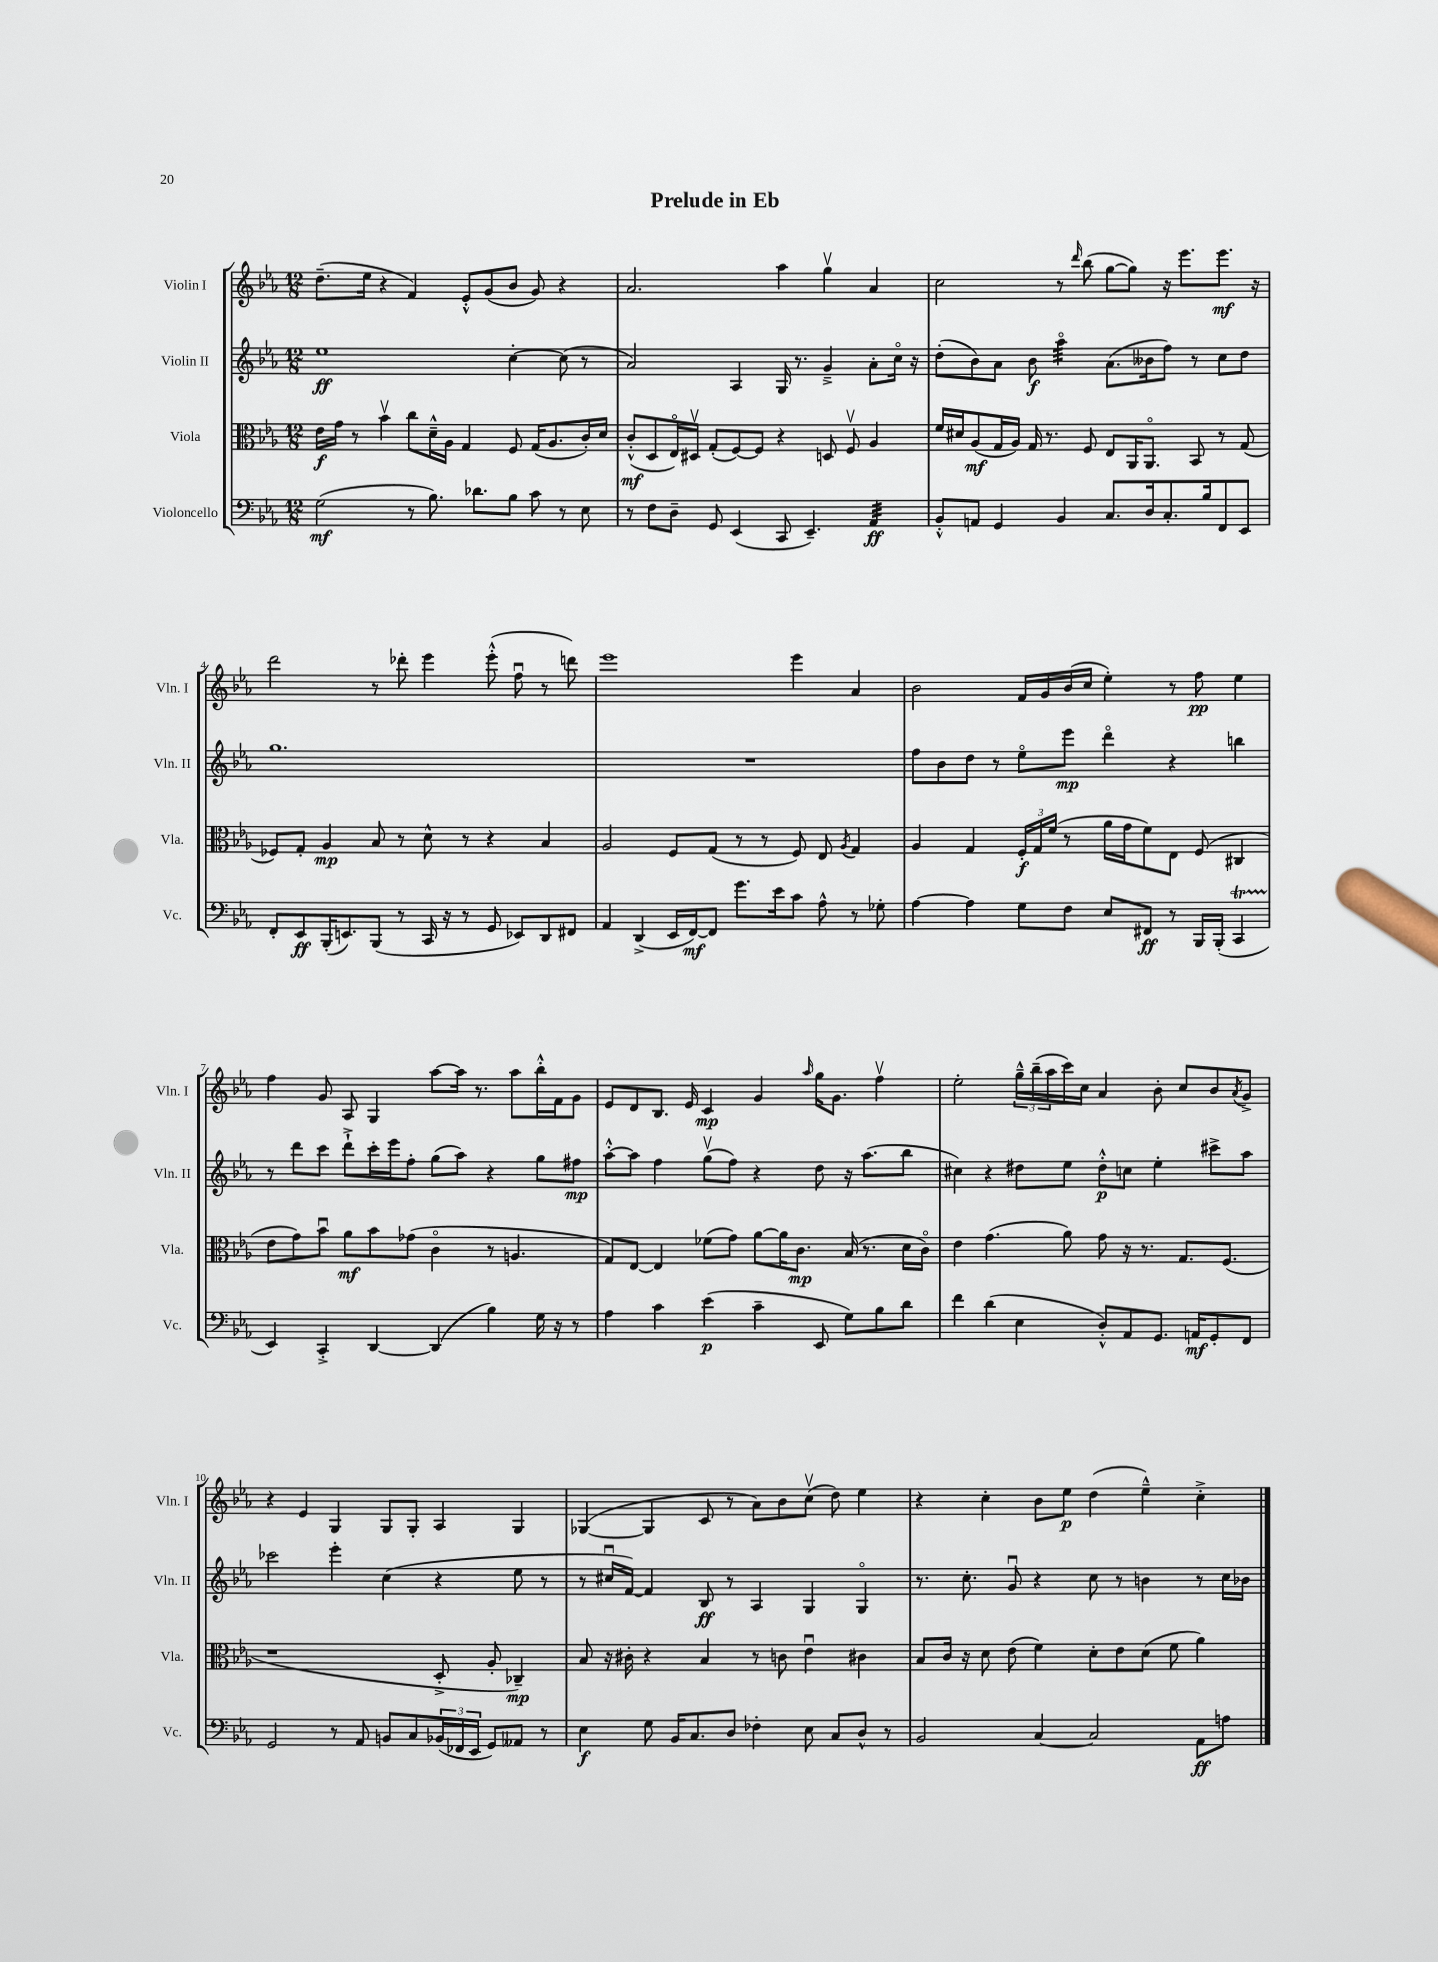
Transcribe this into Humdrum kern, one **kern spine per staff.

**kern	**kern	**kern	**kern
*staff4	*staff3	*staff2	*staff1
*clefF4	*clefC3	*clefG2	*clefG2
*k[b-e-a-]	*k[b-e-a-]	*k[b-e-a-]	*k[b-e-a-]
*M12/8	*M12/8	*M12/8	*M12/8
(2G\	16e-\LL	1ee-	(8.dd~\L
.	16g\JJ	.	.
.	8r	.	.
.	.	.	16ee-\Jk
.	4b-v\	.	4r
8r	8cc\L	.	4f/)
8.B-\)	16d~^^\L	.	.
.	16A-\JJ	.	.
.	4G/	.	8e-'^^/L
8.d-\L	.	.	.
.	.	.	(8g/
8B-\J	8F/	[4cc'\	8b-/J
8c\	(16G/LK	.	8g/)
.	8.A-/	.	.
8r	.	(8cc\]	4r
8E-\	16c'/L)	8r	.
.	16d/JJ	.	.
=	=	=	=
8r	(8c'^^/L	2a-/)	2.a-/
8F\L	8D/	.	.
8D~\J	16E-o/L)	.	.
.	16D#v/JJ	.	.
8GG/	(8G'/L	.	.
(4EE-/	[8F/)	4A-/	.
.	8F/]J	.	.
8CC/	4r	16G/	4aa-\
.	.	8.r	.
4.EE-~/)	.	.	.
.	8D/	4g~^/	4ggv\
.	8Fv/	.	.
4AA-/	4A-/	8a-'\L	4a-/
.	.	16cco\Jk	.
.	.	16r	.
=	=	=	=
8BB-'^^/L	16f/LL	(8dd'\L	2cc\
.	16d#/J	.	.
8AA/J	(8A-/	8b-\)	.
4GG/	16G/L	8a-\J	.
.	16A-/JJ)	.	.
.	16G/	8b-\	.
.	8.r	.	.
4BB-/	.	4aa-o\	8r
.	.	.	16qqddd/
.	8F/	.	(8bb-\
8.C/L	8E-/L	(8.a-\L	[8gg\L
.	16AA-/K	.	8gg\]J)
16D/k	8.AA-o/J	16b--\k	.
8.C'/	.	8ff\J)	16r
.	.	.	8.eee-\L
.	8BB-/	8r	.
16B-/k	.	.	.
8FF/	8r	8cc\L	8.eee-\J
8EE-/J	(8G/	8dd\J	.
.	.	.	16r
=	=	=	=
8FF'/L	8F-/L)	1.gg	2ddd\
8EE-/	8G'/J	.	.
(16BBB-'/K	4A-/	.	.
8.EE/)	.	.	.
(8BBB-/J	8B-/	.	8r
8r	8r	.	8ddd-'\
16CC/	8d^^\	.	4eee-\
16r	.	.	.
8r	8r	.	.
8GG/	4r	.	(8eee-'^^\
8EE-/L)	.	.	8ffu\
8DD/	4B-/	.	8r
8FF#/J	.	.	8ddd\)
=	=	=	=
4AA-/	2A-/	1.r	1eee-
(4DD^/	.	.	.
16EE-/LL	8F/L	.	.
[16FF/J)	.	.	.
8FF/]J	(8G/J	.	.
8.g\L	8r	.	.
.	8r	.	.
16e-\k	.	.	.
8c\J	8F/)	.	4eee-\
8A-^^\	8E-/	.	.
.	8qA-/	.	.
8r	4G/	.	4a-/
8G-'\	.	.	.
=	=	=	=
[4A-\	4A-/	8ff\L	2b-\
.	.	8b-\	.
4A-\]	4G/	8dd\J	.
.	.	8r	.
8G\L	24F'/LL	8ee-o\L	16f/LL
.	24G/	.	.
.	.	.	16g/
.	(24f/JJ	.	.
8F\J	8r	8eee-\J	(16b-/
.	.	.	16cc/JJ
8E-/L	16a-\LL	4dddo\	4ee-'\)
.	16g\J	.	.
8FF#/J	8f\)	.	.
8r	8E-\J	4r	8r
16BBB-/LL	(8F/	.	8ff\
(16BBB-'/JJ	.	.	.
4CC/	4C#/	4bb\	4ee-\
=	=	=	=
4EE-/)	8e-\L	8r	4ff\
.	8g\)	8ddd\L	.
4CC'^/	8b-u\J	8ccc\J	8g/
.	8a-\L	8ddd`^\L	8A-/
[4DD/	8b-\	16ccc'\L	4G/
.	.	16eee-\J	.
.	(8g-\J	8ff'\J	.
(4DD/]	4co\	(8gg\L	[8aa-\L
.	.	8aa-\J)	16aa-\]Jk
.	.	.	8.r
4B-\)	8r	4r	.
.	4.A/	.	8aa-\L
16G\	.	8gg\L	16bb-'^^\L
16r	.	.	16f\J
8r	.	8ff#\J	8g\J
=	=	=	=
4A-\	8G/L)	[8aa-'^^\L	8e-/L
.	[8E-/J	8aa-\]J	8d/
4c\	4E-/]	4ff\	8.B-/J
.	.	.	16e-/
(4e-\	(8f-\L	(8ggv\L	4c/
.	8g\J)	8ff\J)	.
4c~\	[8a-\L	4r	4g/
.	16a-\]K	.	.
.	8.c\J	.	.
.	.	.	16qqaa-/
8EE-/	.	8dd\	16gg\LK
.	.	.	8.g\J
8G\L)	(16B-/	16r	.
.	8.r	(8.aa-\L	.
8B-\	.	.	4ffv\
8d\J	16d\LL	8bb-\J	.
.	16co\JJ)	.	.
=	=	=	=
4f\	4e-\	4cc#\)	2ee-'\
(4d\	(4.g\	4r	.
4E-\	.	8dd#\L	24gg~^^\LL
.	.	.	(24bb-~\
.	.	.	24aa-\
.	8a-\)	8ee-\J	16ccc\)
.	.	.	16cc\JJ
8D'^^/L)	8g\	8dd#'^^\L	4a-/
8AA-/	16r	8cc\J	.
.	8.r	.	.
8.GG/J	.	4ee-'\	8b-'\
.	8.G/L	.	8cc/L
16AA/LK	.	.	.
8GG'/	.	8ccc#^\L	8b-/
.	(8.F/J	.	.
.	.	.	8qa-/
8FF/J	.	8aa-\J	8g^/J
=	=	=	=
2GG/	1r	2ccc-\	4r
.	.	.	4e-/
8r	.	4eee-'\	4G/
8AA-/	.	.	.
8BB/L	.	(4cc\	8G/L
8C/	.	.	8G'/J
(24BB-/L	8D'^/	4r	4A-/
24FF-/	.	.	.
24EE-/JJ	.	.	.
8GG/L)	8A-'/	.	.
8AA--/J	4C-~/)	8ee-\	4G/
8r	.	8r	.
=	=	=	=
4E-\	8B-/	8r	([4G-/
.	16r	16cc#u/LL	.
.	16c#'\	[16f/JJ)	.
8G\	4r	4f/]	4G-/]
16BB-/LK	.	.	.
8.C/	.	.	.
.	4B-/	8B-/	8c/
8D/J	.	8r	8r
4F-'\	8r	4A-/	8a-\L)
.	8c\	.	8b-\
8E-\	4e-u\	4G/	(8ccv\J
8C/L	.	.	8dd\)
8D^^/J	4c#\	4Go/	4ee-\
8r	.	.	.
=	=	=	=
2BB-/	8B-/L	8.r	4r
.	16c/Jk	.	.
.	16r	8.cc'\	.
.	8d\	.	4cc'\
.	(8e-\	8gu/	.
[4C/	4f\)	4r	8b-\L
.	.	.	8ee-\J
2C/]	8d'\L	8cc\	(4dd\
.	8e-\	8r	.
.	(8d\J	4b\	4ee-~^^\)
.	8f\	.	.
8AA-\L	4a-\)	8r	4cc'^\
8A\J	.	16cc\LL	.
.	.	16b-\JJ	.
==	==	==	==
*-	*-	*-	*-
